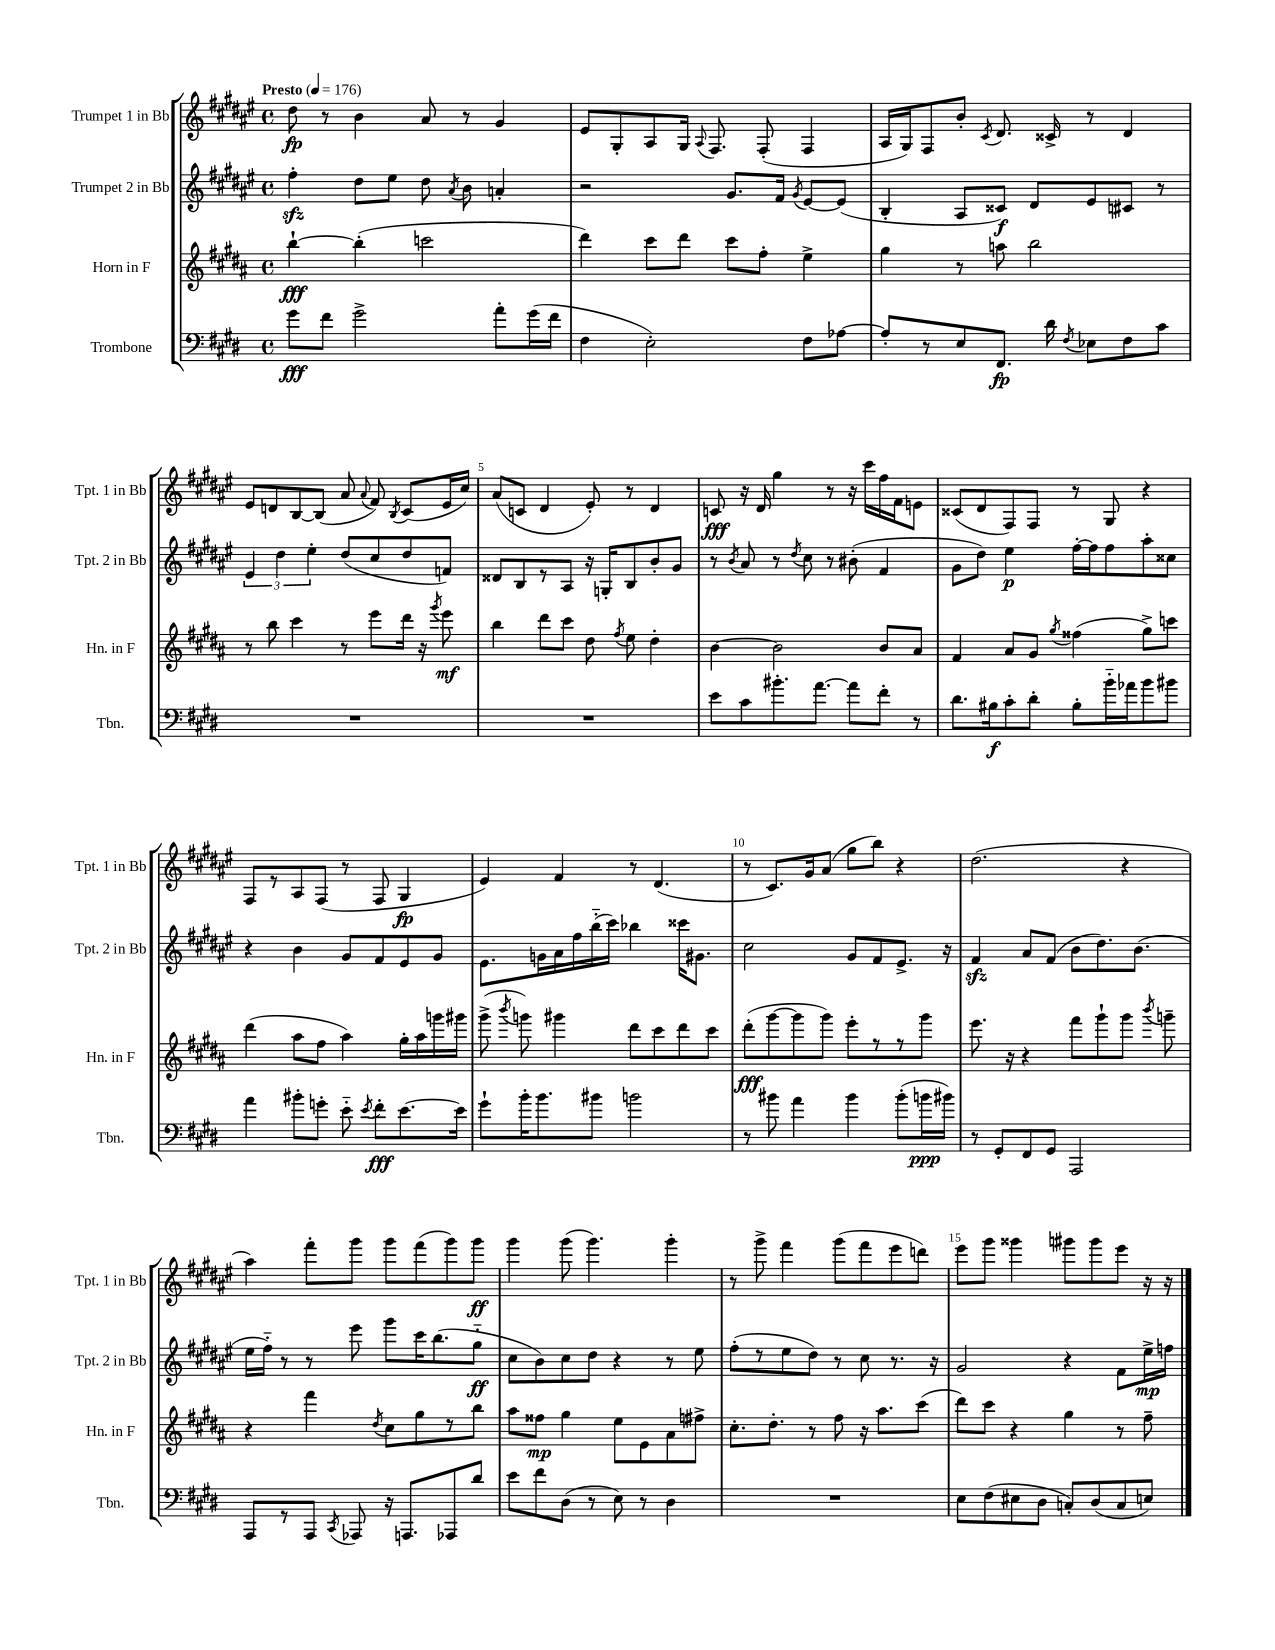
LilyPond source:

<<
\new StaffGroup <<
\new Staff = "s0" \with { instrumentName = "Trumpet 1 in Bb" shortInstrumentName = "Tpt. 1 in Bb" } {
    \clef treble \key fis \major \defaultTimeSignature \time 4/4 \tempo "Presto" 4 = 176
    \autoBeamOff dis''8\fp r8 b'4 ais'8 r8 gis'4 |
    eis'8[ gis8-. ais8 gis16] \appoggiatura { ais8 } fis8. fis8-.( fis4 |
    ais16[ gis16) fis8 b'8]-. \acciaccatura { cis'8 } dis'8. cisis'16-> r8 dis'4 |
    eis'8[ d'8 b8~ b8]( ais'8 \appoggiatura { ais'8 } fis'8) \acciaccatura { b8 } cis'8[( eis'16 cis''16]) |
    ais'8[( c'8] dis'4 eis'8-.) r8 dis'4 |
    c'8\fff r16 dis'16 gis''4 r8 r16 cis'''16[ fis''16 fis'16 e'8] |
    cisis'8[( dis'8 fis8) fis8] r8 gis8 r4 |
    fis8[ r8 ais8 fis8]( r8 fis8 gis4\fp |
    eis'4) fis'4 r8 dis'4.( |
    r8 cis'8.[) gis'16 ais'8]( gis''8[ b''8]) r4 |
    dis''2.( r4 |
    ais''4) fis'''8[-. gis'''8] gis'''8[ fis'''8( gis'''8) gis'''8]\ff |
    gis'''4 gis'''8( gis'''4.) gis'''4-. |
    r8 gis'''8-> fis'''4 gis'''8[( fis'''8 eis'''8 d'''8]) |
    eis'''8[ gis'''8] gisis'''4 gis'''8[ gis'''8 eis'''8] r16 r16 \bar "|." |
}
\new Staff = "s1" \with { instrumentName = "Trumpet 2 in Bb" shortInstrumentName = "Tpt. 2 in Bb" } {
    \clef treble \key fis \major \defaultTimeSignature \time 4/4
    \autoBeamOff fis''4-.\sfz dis''8[ eis''8] dis''8 \acciaccatura { ais'8 } b'8 a'4-. |
    r2 gis'8.[ fis'16] \acciaccatura { gis'8 } eis'8[~ eis'8]( |
    b4-. ais8[ cisis'8]\f) dis'8[ eis'8 cis'8] r8 |
    \tuplet 3/2 { eis'4 dis''4 eis''4-. } dis''8[( cis''8 dis''8 f'8]) |
    disis'8[ b8 r8 ais8] r16 g16[-. b8 b'8-. gis'8] |
    r8 \acciaccatura { b'8 } ais'8 r8 \acciaccatura { dis''8 } cis''8 r8 bis'8-.( fis'4 |
    gis'8[ dis''8]) eis''4\p fis''16[~-. fis''16 fis''8 ais''8-. cisis''8] |
    r4 b'4 gis'8[ fis'8 eis'8 gis'8] |
    eis'8.[ g'16 ais'16 fis''16 b''16-_( cis'''16]) bes''4 cisis'''16[ gis'8.] |
    cis''2 gis'8[ fis'8 eis'8.]-> r16 |
    fis'4\sfz ais'8[ fis'8]( b'8[ dis''8.) b'8.]( |
    eis''16[ fis''16]-_) r8 r8 eis'''8 gis'''8[ cis'''16 b''8.( gis''8]-_\ff |
    cis''8[ b'8) cis''8 dis''8] r4 r8 eis''8 |
    fis''8[-.( r8 eis''8 dis''8]) r8 cis''8 r8. r16 |
    gis'2 r4 fis'8[ eis''16->\mp f''16] \bar "|." |
}
\new Staff = "s2" \with { instrumentName = "Horn in F" shortInstrumentName = "Hn. in F" } {
    \clef treble \key b \major \defaultTimeSignature \time 4/4
    \autoBeamOff b''4~-!\fff b''4-.( c'''2 |
    dis'''4) cis'''8[ dis'''8] cis'''8[ fis''8]-. e''4-> |
    gis''4 r8 a''8 b''2 |
    r8 b''8 cis'''4 r8 e'''8[ dis'''16] r16 \acciaccatura { gis'''8 } e'''8\mf |
    b''4 dis'''8[ cis'''8] dis''8 \acciaccatura { fis''8 } e''8 dis''4-. |
    b'4~ b'2 b'8[ ais'8] |
    fis'4 ais'8[ gis'8] \acciaccatura { gis''8 } fisis''4( gis''8[->) c'''8] |
    dis'''4( ais''8[ fis''8] ais''4) gis''16[-. ais''16 g'''16 gis'''16] |
    gis'''8->( \acciaccatura { b'''8 } g'''8) gis'''4 dis'''8[ cis'''8 dis'''8 cis'''8] |
    dis'''8[-.\fff( gis'''8~ gis'''8 gis'''8]) e'''8[-. r8 r8 gis'''8] |
    e'''8. r16 r4 fis'''8[ gis'''8-! gis'''8] \acciaccatura { b'''8 } g'''8-- |
    r4 fis'''4 \acciaccatura { dis''8 } cis''8[ gis''8 r8 b''8] |
    ais''8[ fisis''8]\mp gis''4 e''8[ e'8 ais'8 fis''8]-> |
    cis''8.[-. dis''8.]-. r8 fis''8 r16 ais''8.[ cis'''8]( |
    dis'''8[) cis'''8] r4 gis''4 r8 fis''8-- \bar "|." |
}
\new Staff = "s3" \with { instrumentName = "Trombone" shortInstrumentName = "Tbn." } {
    \clef bass \key e \major \defaultTimeSignature \time 4/4
    \autoBeamOff gis'8[\fff fis'8] gis'2-> a'8[-. gis'16( fis'16] |
    fis4 e2-.) fis8[ aes8]~ |
    aes8[-. r8 e8 fis,8.]\fp dis'16 \acciaccatura { fis8 } ees8[ fis8 cis'8] |
    R1 |
    R1 |
    e'8[ cis'8 bis'8.-. a'8.]~ a'8[ fis'8]-. r8 |
    dis'8.[ bis16\f cis'8-. dis'8]-. bis8[-. b'16-_ aes'16 b'8 bis'8] |
    a'4 bis'8[-. g'8]-. e'8-_ \acciaccatura { e'8 } fis'8[-.\fff e'8.~ e'16] |
    gis'8[-! b'16-. b'8. bis'8] b'2 |
    r8 bis'8 a'4 bis'4 bis'8[-.( b'16\ppp bis'16]) |
    r8 gis,8[-. fis,8 gis,8] a,,2 |
    a,,8[ r8 a,,8] \acciaccatura { cis,8 } aes,,8 r16 a,,8.[ aes,,8 dis'8] |
    e'8[ fis'8 dis8]( r8 e8) r8 dis4 |
    R1 |
    e8[ fis8( eis8 dis8] c8[-.) dis8( c8 e8]) \bar "|." |
}
>>
>>
\layout { \context { \Score \override BarNumber.break-visibility = ##(#f #t #t) barNumberVisibility = #(every-nth-bar-number-visible 5) } }
